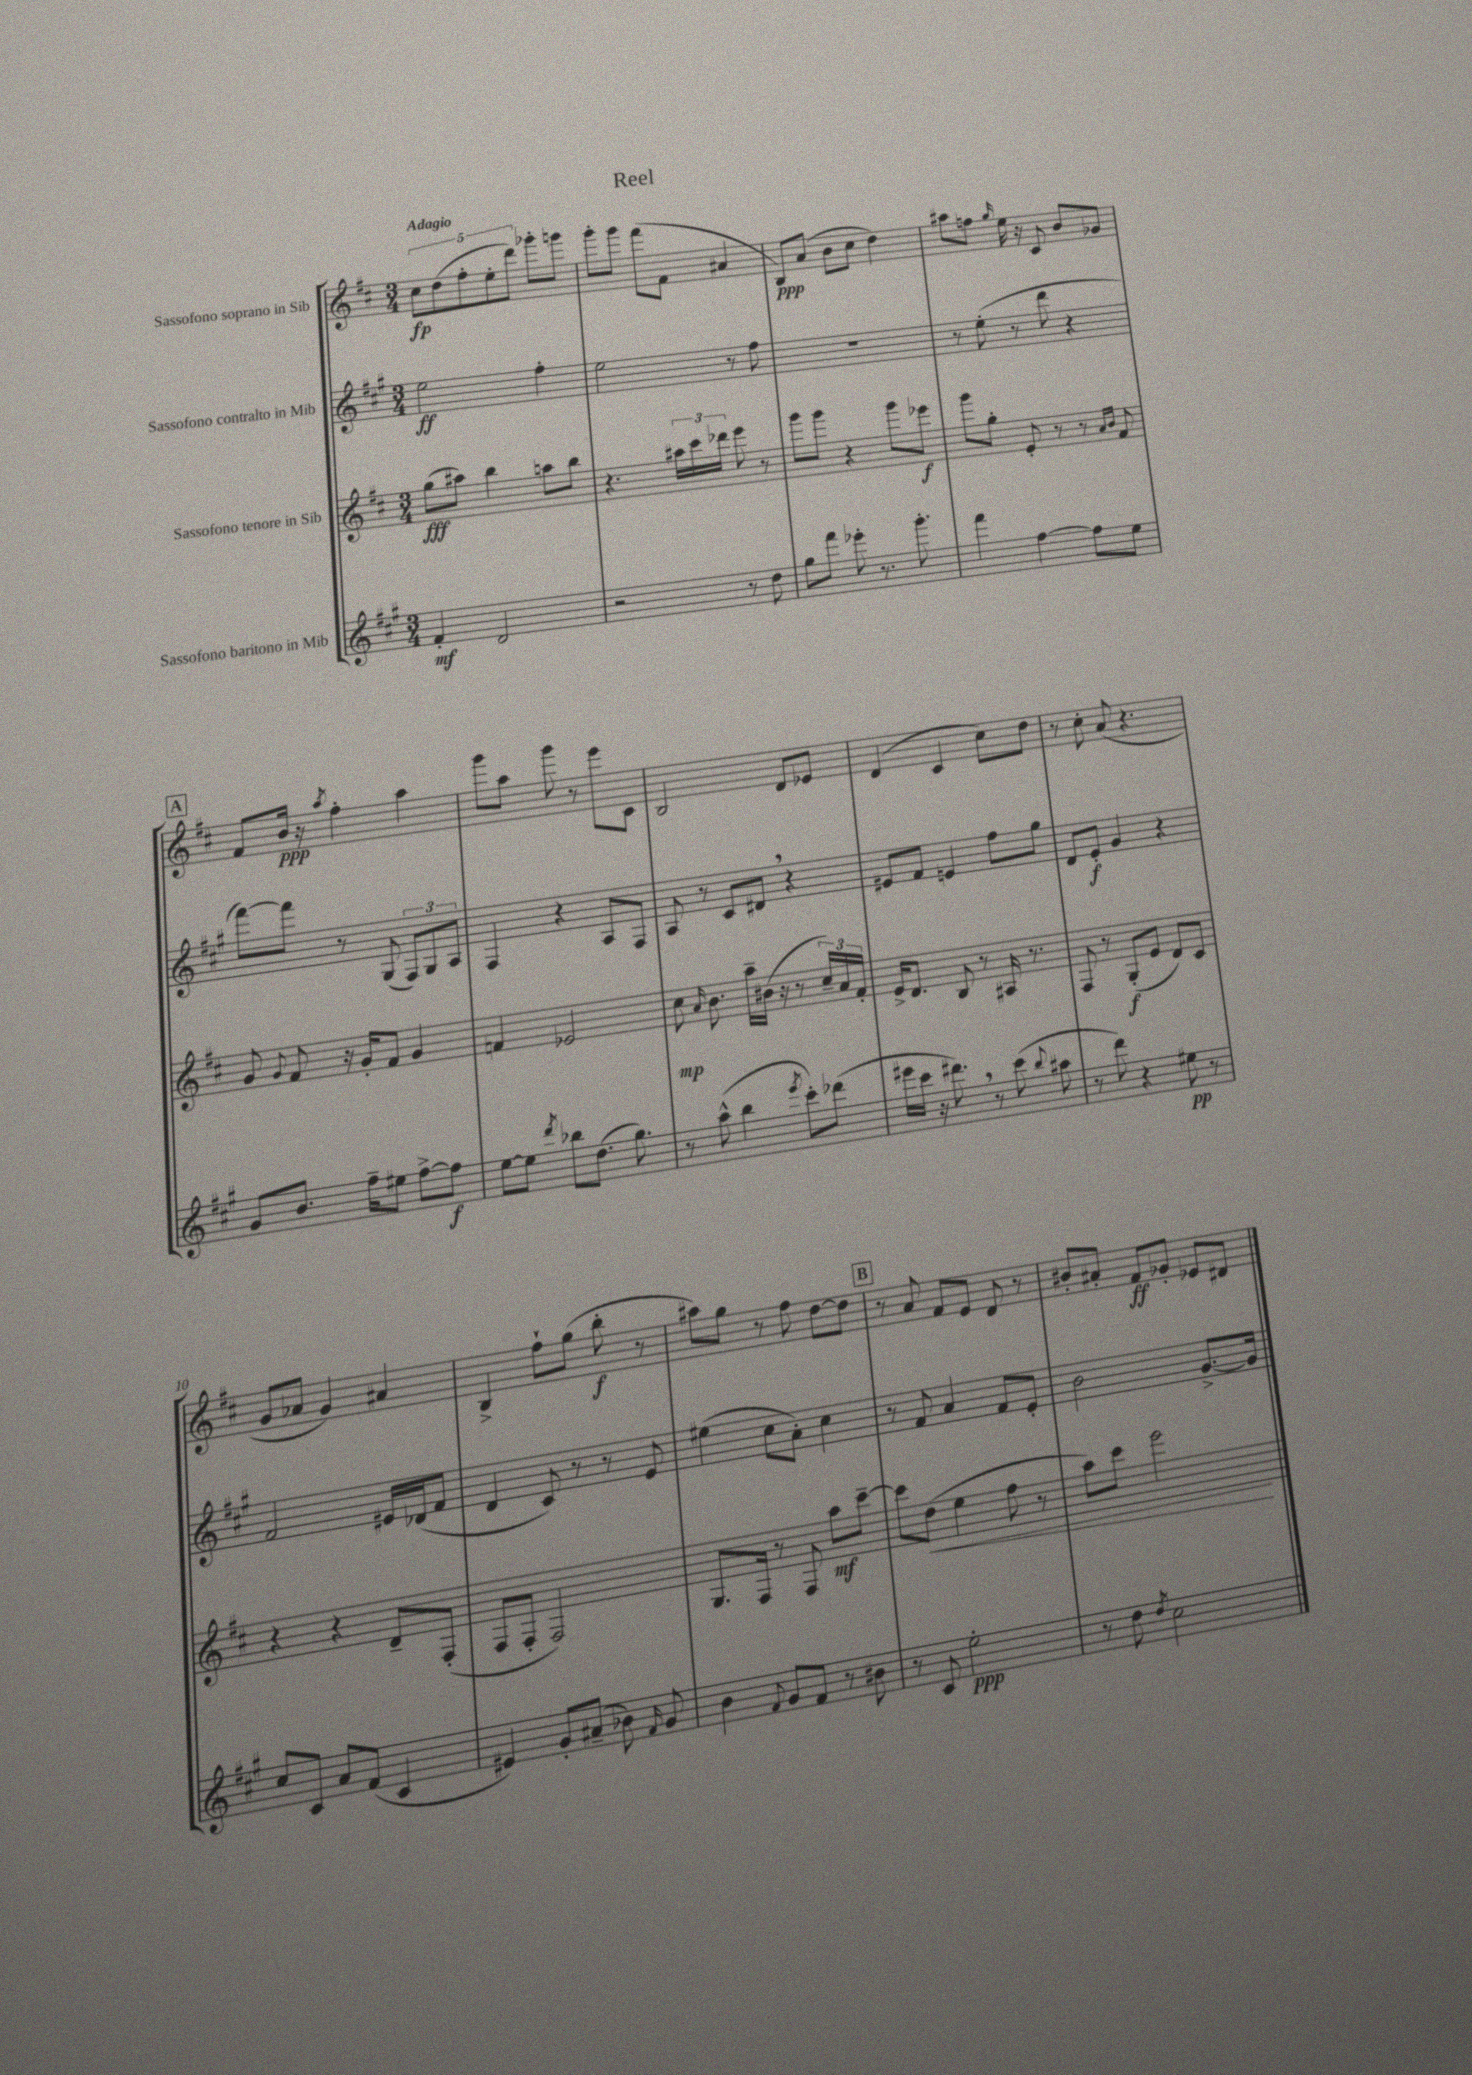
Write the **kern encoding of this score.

**kern	**kern	**kern	**kern
*staff4	*staff3	*staff2	*staff1
*clefG2	*clefG2	*clefG2	*clefG2
*k[f#c#g#]	*k[f#c#]	*k[f#c#g#]	*k[f#c#]
*M3/4	*M3/4	*M3/4	*M3/4
4f#'	(8gg	2ee	10cc#
.	.	.	(10dd
.	8aa#)	.	.
.	.	.	10ff#'
2d	4bb	.	.
.	.	.	10ee'
.	.	.	10ddd)
.	8aa	4ff#'	8ggg-'
.	8bb	.	8ggg
=	=	=	=
2r	4.r	2ee	8ggg'
.	.	.	8ggg
.	.	.	(8fff#
.	24aa#	.	8f#
.	24ccc#	.	.
.	24ddd-	.	.
8r	8eee	8r	4a#
8dd	8r	8ff#	.
=	=	=	=
8gg#	8ggg	2.r	8B)
8fff#	8ggg	.	(8a
8eee-'	4r	.	8b
8.r	.	.	8cc#
.	8ggg	.	4dd)
8.ggg#'	.	.	.
.	8eee-	.	.
=	=	=	=
4fff#	8ggg	8r	8aa#
.	8gg'	(8ee'	8ff
.	.	.	16qqgg
[4ff#	8e'	8r	16ee
.	.	.	16r
.	8r	8ddd	8c#
8ff#]	8r	4r	8b
.	16qqa	.	.
.	16qqb	.	.
8ee	8f#	.	8g-
=	=	=	=
8g#	8g	[8fff#)	8f#
.	8qqg	.	.
8.b	8f#	8fff#]	16b
.	.	.	16r
.	.	.	8qaa
.	16r	8r	4ff#'
16ff#~	16g'	.	.
8ee#	8f#	(8G#	.
[8ff#^	4g	12F#)	4aa
.	.	12G#	.
8ff#]	.	.	.
.	.	12A	.
=	=	=	=
[8ee	4f	4F#	8ggg
8ee]	.	.	8aa
8qddd	.	.	.
8bb-	2e-	4r	8ggg
(8.dd	.	.	8r
.	.	8A	8eee
8.gg#)	.	.	.
.	.	8F#	8c#
=	=	=	=
8r	8cc#	8A	2B
.	16qqa	.	.
(8aa^^	8.b	8r	.
4bb	.	8c#	.
.	16aa~	.	.
.	(16b#	8d#	.
.	16r	.	.
8qeee	.	.	.
8ccc#')	8r	4r	8d
(8ddd-	24cc#~)	.	8e-
.	24a	.	.
.	24f#'	.	.
=	=	=	=
16eee#	16e^	8e#	(4d
16ccc#	8.d	.	.
16r	.	8f#	.
8.ddd#)	.	.	.
.	8B	4e	4c#
8r	8r	.	.
(8ccc#	16A#	8ff#	8cc#)
.	8.r	.	.
8qqbb	.	.	.
8aa#	.	8gg#	8dd
=	=	=	=
8r	8F#	8d	8r
8ddd)	8r	8e'	8cc#'
4r	(8G'	4g#	(8a
.	8e	.	4.r
8ee#	8d)	4r	.
8r	8c#	.	.
=	=	=	=
8cc#	4r	2f#	8g
8c#	.	.	8a-
8a	4r	.	4g)
(8f#	.	.	.
4c#	8d~	16e#	4a#
.	.	(16d-	.
.	(8F#'	8f#	.
=	=	=	=
4e#)	8F#	4d	4B^
.	8F#'	.	.
8g#'	2F#)	8c#)	8ff#`
(8a#~	.	8r	(8gg
8b-)	.	8r	8bb'
16qqf#	.	.	.
8g#	.	8e	8r
=	=	=	=
4b	8.G	(4ee#	8aa#)
.	.	.	8gg
.	16F#	.	.
8qqf#	.	.	.
8g#	8r	8cc#	8r
8f#	8F#	8a')	8ff#
8r	8aa	4cc#	[8dd
8b#	[8ccc#~	.	8dd]
=	=	=	=
8r	8ccc#]	8r	8r
8c#	(8dd	8f#	8a
2ee'	4ee	4a	8f#
.	.	.	8e
.	8ff#	8f#	8d
.	8r	8e'	8r
=	=	=	=
8r	8aa)	2b	8b#'
8dd	8ccc#	.	8a#'
8qdd	.	.	.
2cc#	2eee	.	8f#
.	.	.	8g-'
.	.	[8.g#^	8e-
.	.	.	8d#
.	.	16g#]	.
==	==	==	==
*-	*-	*-	*-
